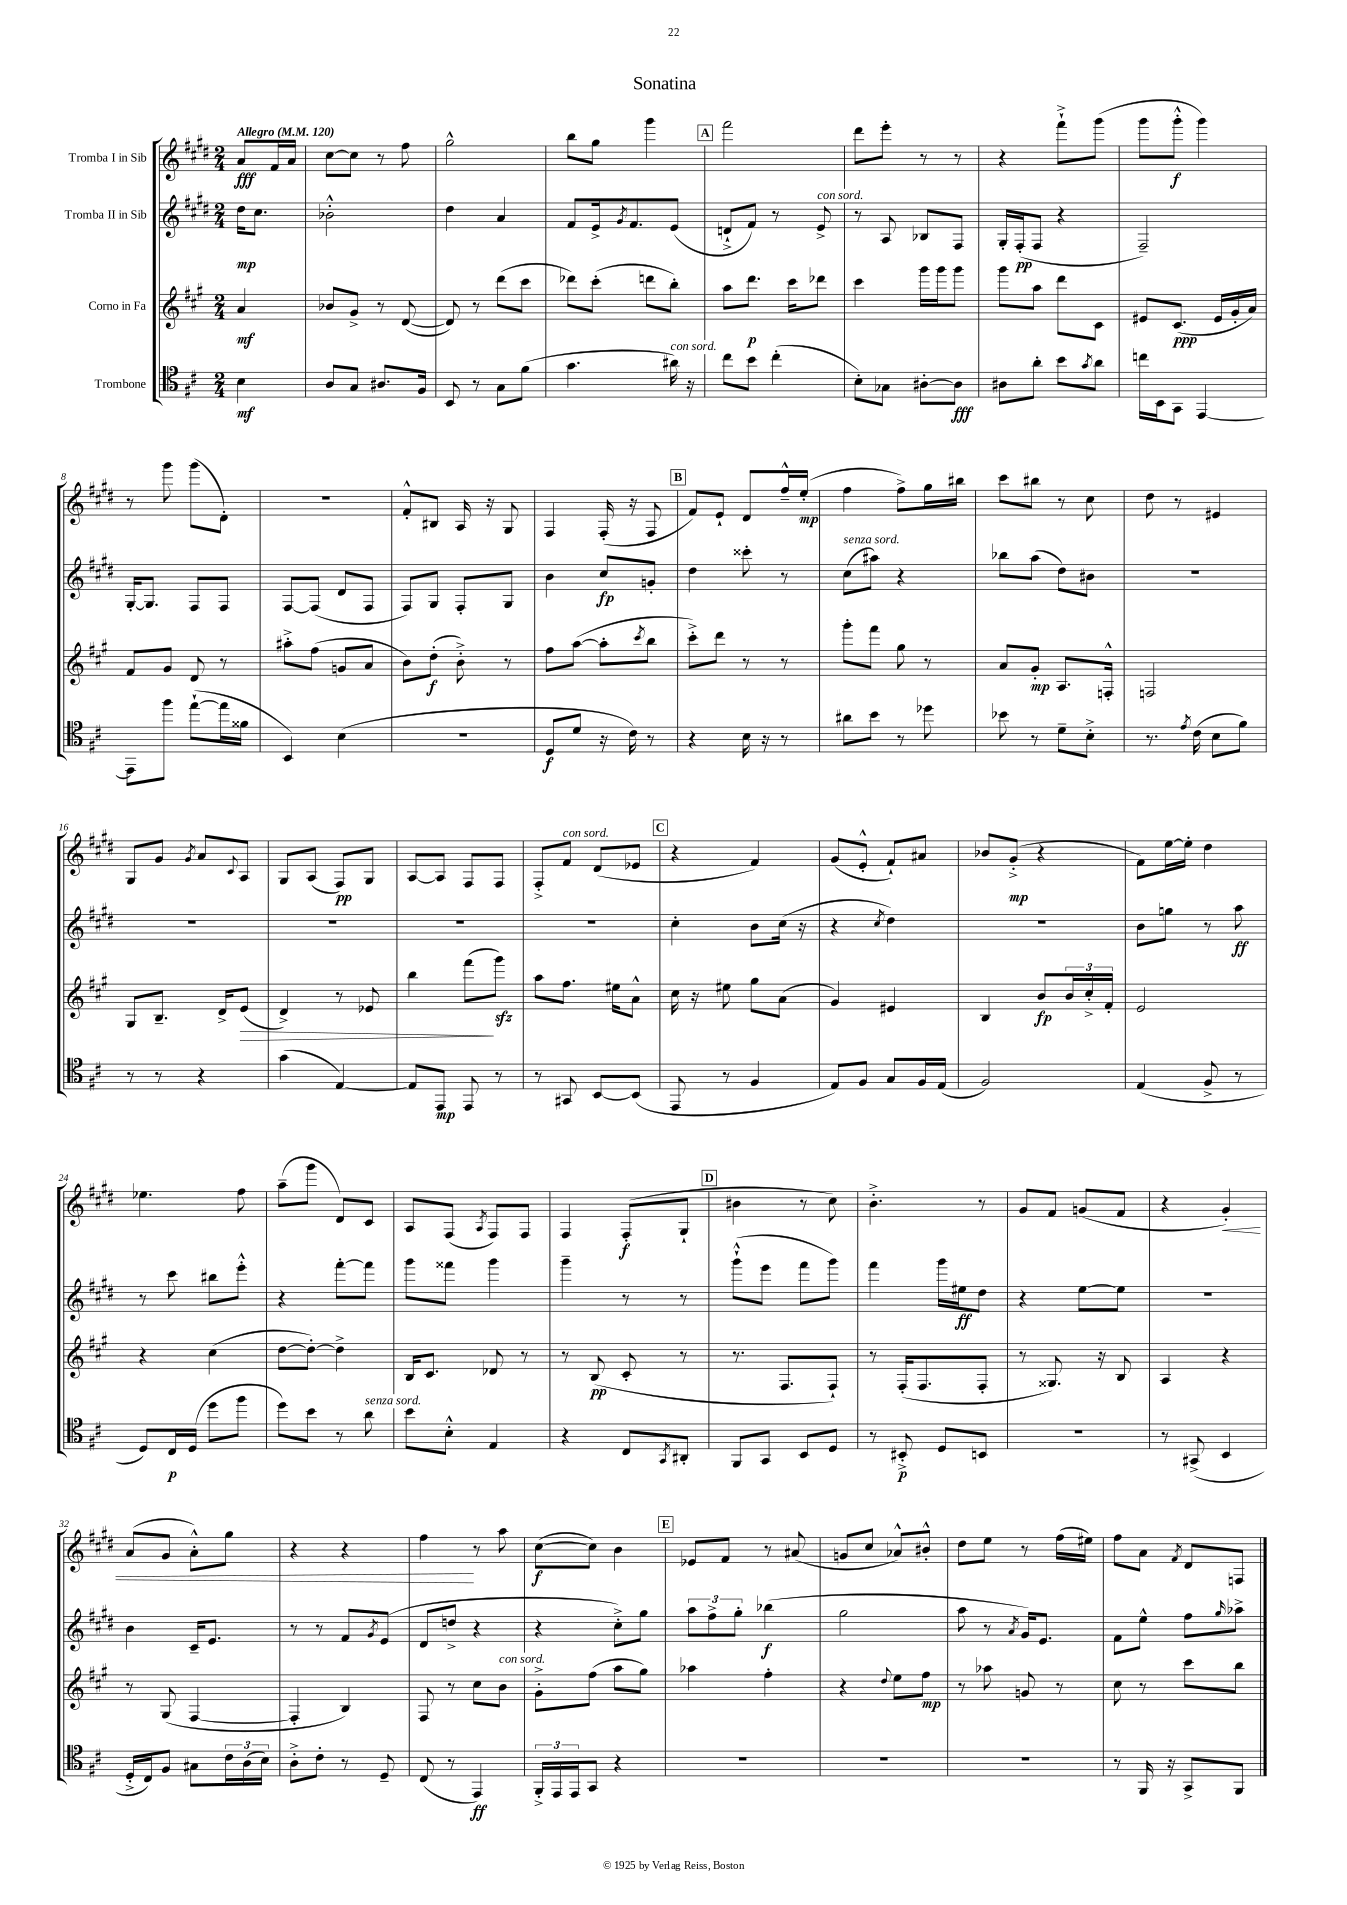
\header { title = "Sonatina" }
<<
\new StaffGroup <<
\new Staff = "s0" \with { instrumentName = "Tromba I in Sib" } {
    \clef treble \key e \major \numericTimeSignature \time 2/4 \partial 4 \tempo "Allegro" 4 = 120
    a'8\fff fis'16 a'16 |
    cis''8~ cis''8 r8 fis''8 |
    gis''2-^ |
    b''8 gis''8 gis'''4 |
    \mark \markup { \box "A" } fis'''2 |
    dis'''8 e'''8-. r8 r8 |
    r4 fis'''8-!-> gis'''8( |
    gis'''8 gis'''8-.-^\f gis'''4) |
    r8 gis'''8 gis'''8( dis'8-.) |
    R2 |
    fis'8-.-^ bis8 a16 r16 gis8 |
    fis4 fis16-.( r16 fis8 |
    \mark \markup { \box "B" } fis'8) e'8-! dis'8 fis''16---^ e''16-.\mp( |
    fis''4 fis''8->) gis''16 bis''16 |
    cis'''8 bis''8 r8 cis''8 |
    dis''8 r8 eis'4 |
    gis8 gis'8 \acciaccatura { gis'8 } a'8 \appoggiatura { cis'8 } a8 |
    gis8 a8( fis8\pp) gis8 |
    a8~ a8 fis8 fis8 |
    fis8-.-> fis'8^\markup { \italic "con sord." } dis'8( ees'8 |
    \mark \markup { \box "C" } r4 fis'4) |
    gis'8( e'8-.-^ fis'8-!) ais'8 |
    bes'8 gis'8-.->\mp( r4 |
    fis'8) e''16~ e''16-. dis''4 |
    ees''4. fis''8 |
    a''8--( gis'''8 dis'8) cis'8 |
    a8 fis8( \acciaccatura { a8 } fis8) fis8 |
    fis4 fis8-.\f( gis8-! |
    \mark \markup { \box "D" } bis'4 r8 cis''8) |
    b'4.-.-> r8 |
    gis'8 fis'8 g'8( fis'8 |
    r4 gis'4-.\<) |
    a'8( gis'8 a'8-.-^) gis''8 |
    r4 r4 |
    fis''4\! r8 a''8 |
    cis''8~\f( cis''8) b'4 |
    \mark \markup { \box "E" } ees'8 fis'8 r8 ais'8( |
    g'8 cis''8 aes'8-^) bis'8-.-^ |
    dis''8 e''8 r8 fis''16( eis''16) |
    fis''8 a'8 \acciaccatura { fis'8 } dis'8 f8 \bar "|." |
}
\new Staff = "s1" \with { instrumentName = "Tromba II in Sib" } {
    \clef treble \key e \major \numericTimeSignature \time 2/4 \partial 4
    dis''16\mp cis''8. |
    bes'2-.-^ |
    dis''4 a'4 |
    fis'8 e'16-> \acciaccatura { gis'8 } fis'8. e'8( |
    \mark \markup { \box "A" } d'8-!-> fis'8) r8 e'8->^\markup { \italic "con sord." } |
    r8 a8 bes8 fis8 |
    gis16-. fis16-.\pp( fis8 r4 |
    fis2--) |
    gis16~-. gis8. fis8 fis8 |
    fis8~ fis8( dis'8 fis8 |
    fis8) gis8 fis8-. gis8 |
    b'4 cis''8\fp g'8-. |
    \mark \markup { \box "B" } dis''4 cisis'''8-. r8 |
    cis''8^\markup { \italic "senza sord." }( ais''8) r4 |
    bes''8 a''8( dis''8) bis'8 |
    R2 |
    R2 |
    R2 |
    R2 |
    R2 |
    \mark \markup { \box "C" } cis''4-. b'8 cis''16( r16 |
    r4 \acciaccatura { cis''8 } dis''4) |
    R2 |
    b'8 g''8 r8 a''8\ff |
    r8 cis'''8 bis''8 e'''8-.-^ |
    r4 fis'''8~-. fis'''8 |
    gis'''8 fisis'''8 gis'''4 |
    gis'''4-- r8 r8 |
    \mark \markup { \box "D" } gis'''8-!-^( e'''8 fis'''8 gis'''8) |
    fis'''4 gis'''16 eis''16\ff dis''8 |
    r4 e''8~ e''8 |
    R2 |
    b'4 cis'16-- e'8. |
    r8 r8 fis'8 \acciaccatura { gis'8 } e'8( |
    dis'8 d''8-> r4 |
    r4 cis''8-.->) gis''8 |
    \mark \markup { \box "E" } \tuplet 3/2 { a''8 fis''8-> gis''8-. } bes''4\f( |
    gis''2 |
    a''8 r8 \acciaccatura { a'8 } gis'16) e'8. |
    fis'8 e''8-^ fis''8 \grace { gis''16 } aes''8-> \bar "|." |
}
\new Staff = "s2" \with { instrumentName = "Corno in Fa" } {
    \clef treble \key a \major \numericTimeSignature \time 2/4 \partial 4
    a'4\mf |
    bes'8 gis'8-> r8 d'8~( |
    d'8) r8 d'''8( cis'''8 |
    des'''8) cis'''8-.( d'''8 b''8-.) |
    \mark \markup { \box "A" } a''8 d'''8.\p cis'''16 des'''8 |
    cis'''4 gis'''16 gis'''16 gis'''8 |
    gis'''8 a''8 d'''8 cis'8 |
    eis'8 cis'8.\ppp( eis'16 gis'16-. a'16) |
    fis'8 gis'8 d'8 r8 |
    ais''8-.-> fis''8( g'8 a'8 |
    b'8) d''8-.\f( b'8-.->) r8 |
    fis''8 a''8~( a''8-. \acciaccatura { cis'''8 } b''8 |
    \mark \markup { \box "B" } cis'''8-.->) d'''8 r8 r8 |
    gis'''8-. fis'''8 gis''8 r8 |
    a'8 gis'8-.\mp a8. f16-.-^ |
    f2 |
    gis8 b8.-- d'16-> e'8\>( |
    d'4->) r8 ees'8 |
    b''4 fis'''8\!( gis'''8\sfz) |
    a''8 fis''8. eis''16 a'8-^ |
    \mark \markup { \box "C" } cis''16 r16 eis''8 gis''8 a'8( |
    gis'4) eis'4 |
    b4 b'8\fp \tuplet 3/2 { b'16 cis''16-.-> fis'16-. } |
    e'2 |
    r4 cis''4( |
    d''8~ d''8~-.) d''4-> |
    b16 cis'8. des'8 r8 |
    r8 b8\pp( cis'8-. r8 |
    \mark \markup { \box "D" } r8. fis8. fis8-!) |
    r8 fis16-.( fis8. fis8-. |
    r8 gisis8.) r16 b8 |
    a4 r4 |
    r8 gis8( fis4~ |
    fis4-. b4) |
    fis8 r8 cis''8 b'8^\markup { \italic "con sord." } |
    gis'8-.-> fis''8( a''8 gis''8) |
    \mark \markup { \box "E" } aes''4 fis''4-. |
    r4 \appoggiatura { d''8 } e''8 fis''8\mp |
    r8 aes''8 g'8 r8 |
    cis''8 r8 cis'''8 b''8 \bar "|." |
}
\new Staff = "s3" \with { instrumentName = "Trombone" } {
    \clef tenor \key d \major \numericTimeSignature \time 2/4 \partial 4
    b4\mf |
    a8 g8 ais8. fis16 |
    b,8 r8 g8 fis'8( |
    g'4. ais'16^\markup { \italic "con sord." }) r16 |
    \mark \markup { \box "A" } cis''8 b'8 cis''4-.( |
    b8-.) ges8 ais8~-. ais8\fff |
    ais8 a'8-. b'8 \acciaccatura { g'8 } a'8 |
    c''16 b,16 g,8 e,4~ |
    e,8 fis''8 e''8~-!( e''16 fisis'16 |
    b,4) b4( |
    R2 |
    d8\f d'8 r16 cis'16) r8 |
    \mark \markup { \box "B" } r4 b16 r16 r8 |
    ais'8 b'8 r8 des''8 |
    bes'8 r8 d'8-- b8-.-> |
    r8. \acciaccatura { e'8 } cis'16( b8 fis'8) |
    r8 r8 r4 |
    g'4( e4~) |
    e8 e,8\mp e,8 r8 |
    r8 gis,8 b,8~ b,8( |
    \mark \markup { \box "C" } e,8 r8 fis4 |
    e8) fis8 g8 fis16 e16( |
    fis2) |
    e4( fis8-> r8 |
    d8) cis16\p d16( d''8 fis''8 |
    d''8) b'8 r8 a'8^\markup { \italic "senza sord." } |
    b'8 b8-.-^ e4 |
    r4 cis8 \acciaccatura { g,8 } ais,8-. |
    \mark \markup { \box "D" } fis,8 g,8 b,8 d8 |
    r8 bis,8-.->\p d8 b,8 |
    R2 |
    r8 gis,8->( b,4 |
    d16-.-> cis16) fis8 gis8 \tuplet 3/2 { cis'16 a16( b16) } |
    a8-.-> cis'8-. r8 d8-- |
    cis8( r8 e,4\ff) |
    \tuplet 3/2 { fis,16-.-> e,16 e,16 } g,8 r4 |
    \mark \markup { \box "E" } r2 |
    r2 |
    R2 |
    r8 fis,16 r16 g,8-> fis,8 \bar "|." |
}
>>
>>
